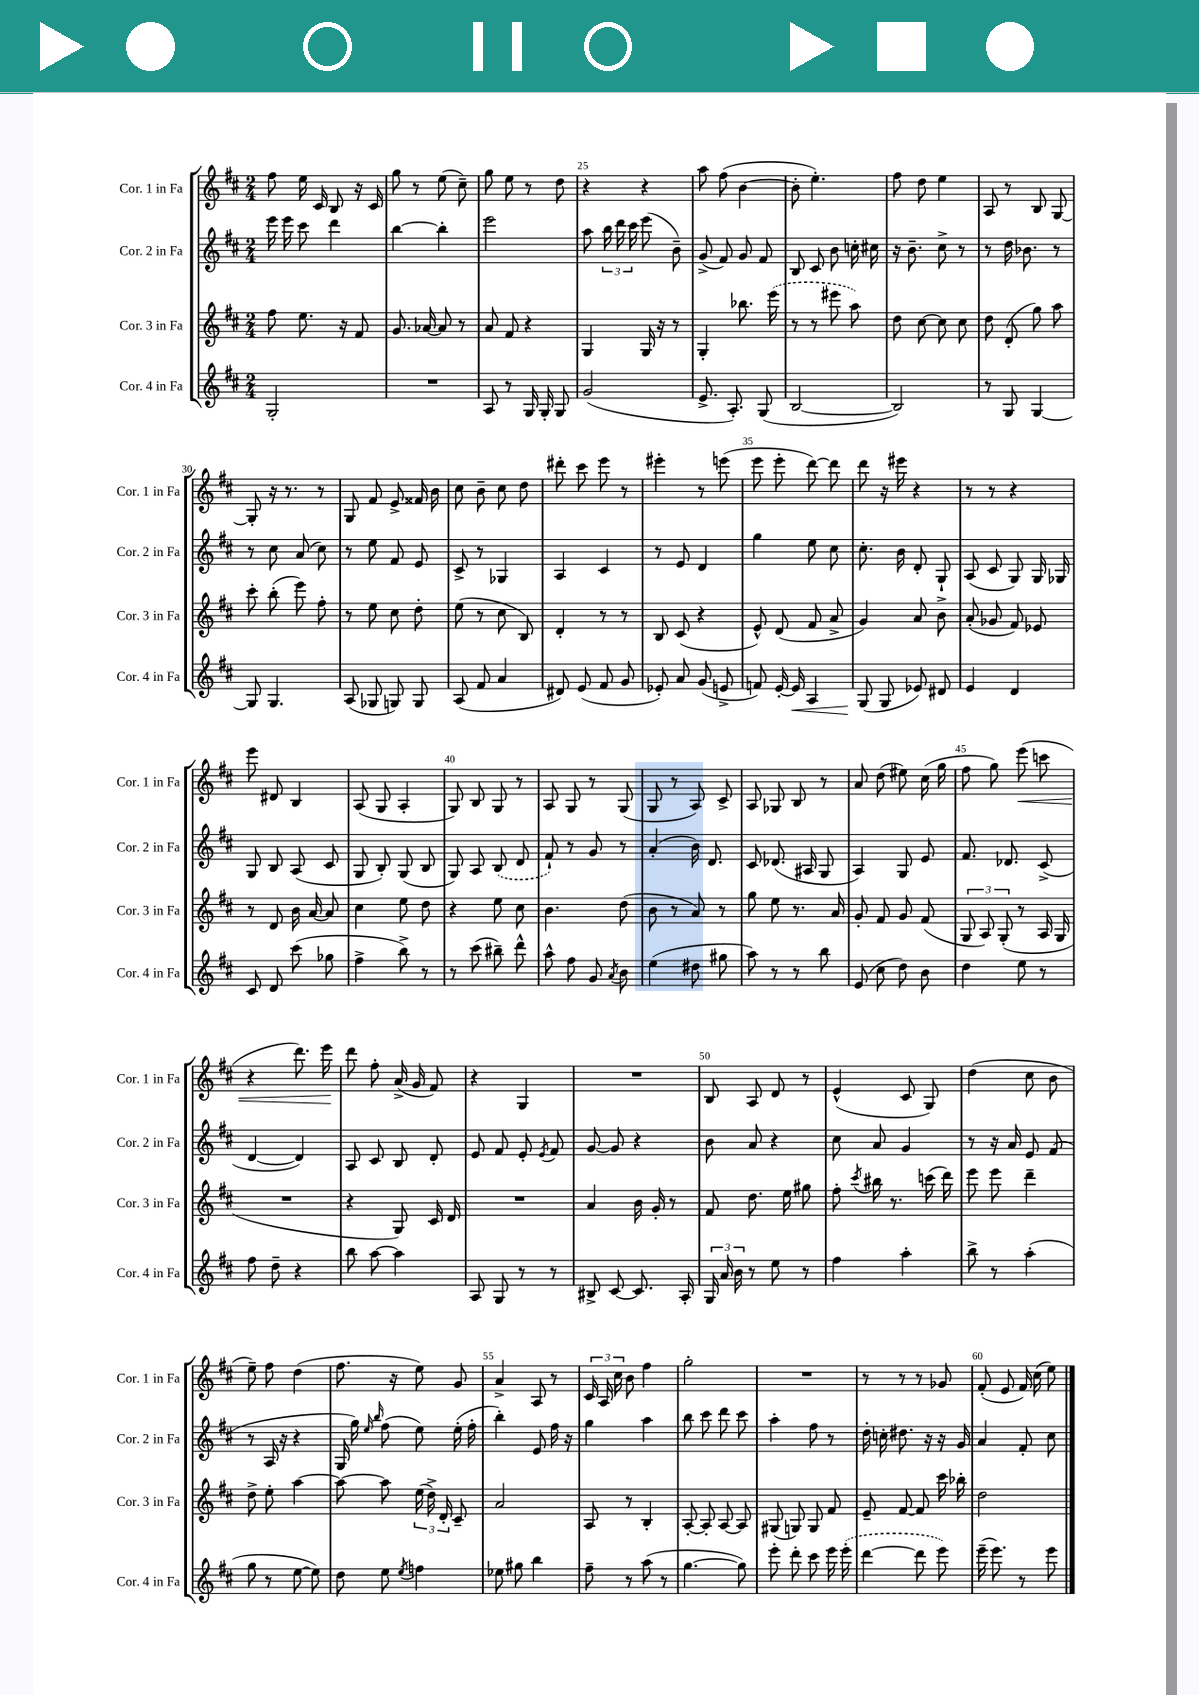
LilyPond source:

<<
\new StaffGroup <<
\new Staff = "s0" \with { instrumentName = "Cor. 1 in Fa" shortInstrumentName = "Cor. 1 in Fa" } {
    \clef treble \key d \major \numericTimeSignature \time 2/4
    \autoBeamOff fis''8 e''16 cis'16 b8 r16 cis'16 |
    g''8 r8 e''8( cis''8--) |
    g''8 e''8 r8 d''8 |
    r4 r4 |
    a''8 fis''8( b'4~ |
    b'8-. e''4.-.) |
    fis''8 d''8 e''4 |
    a8 r8 b8 g8~ |
    g8-. r16 r8. r8 |
    g8 fis'8 e'8-> fisis'16 b'16 |
    cis''8 b'8-- cis''8 d''8 |
    dis'''8-. cis'''8 e'''8 r8 |
    eis'''4-. r8 e'''8( |
    e'''8 e'''8-. d'''8~) d'''8 |
    d'''8 r16 eis'''16 r4 |
    r8 r8 r4 |
    e'''8 dis'8 b4 |
    a8( g8 a4-. |
    g8) b8 g8 r8 |
    a8 g8 r8 g8( |
    g8 r8 a8) cis'8-> |
    a8 ges8 b8 r8 |
    a'8 d''8( eis''8) cis''16( g''16 |
    fis''8 g''8) e'''8\<( c'''8 |
    r4 d'''8.) e'''16\! |
    d'''8 fis''8-. a'16->( g'16 fis'8) |
    r4 g4 |
    R2 |
    b8 a8 d'8 r8 |
    e'4-^( cis'8 g8) |
    d''4( cis''8 b'8 |
    e''8--) fis''8 d''4( |
    fis''8. r16 e''8) g'8 |
    a'4-> a8 r8 |
    \tuplet 3/2 { cis'16 a16 cis''16 } b'8 fis''4 |
    g''2-. |
    R2 |
    r8 r8 r8 ges'8 |
    fis'8-.( e'8 fis'16) cis''16( e''8) \bar "|." |
}
\new Staff = "s1" \with { instrumentName = "Cor. 2 in Fa" shortInstrumentName = "Cor. 2 in Fa" } {
    \clef treble \key d \major \numericTimeSignature \time 2/4
    \autoBeamOff e'''16 e'''16 cis'''8 d'''4 |
    b''4~ b''4-. |
    e'''2 |
    a''8 \tuplet 3/2 { b''16 d'''16 cis'''16 } e'''8( b'8--) |
    g'8->( fis'8) g'8 fis'8 |
    b8 cis'8 b'8 c''16-. cis''16 |
    r16 b'8.-- cis''8-> r8 |
    r8 d''16 bes'8. r8 |
    r8 cis''8 a'8( cis''8) |
    r8 e''8 fis'8 e'8 |
    cis'8-> r8 ges4 |
    a4 cis'4 |
    r8 e'8 d'4 |
    g''4 e''8 cis''8 |
    cis''8.-. b'16 d'8-. g8-! |
    a8( cis'8 g8) g16 ges16 |
    g8 b8 a8( cis'8 |
    g8 b8-.) g8( b8 |
    g8) a8 \once \slurDashed b8( d'8 |
    fis'8-!) r8 g'8 r8 |
    a'4-.( b'16) d'8. |
    cis'8 des'8.( ais16 g8 |
    a4) g8 e'8 |
    fis'8. des'8. cis'8->( |
    d'4~ d'4) |
    a8 cis'8 b8 d'8-. |
    e'8 fis'8 e'8-. \acciaccatura { e'8 } fis'8 |
    g'8~ g'8 r4 |
    b'8 a'8 r4 |
    cis''8 a'8 g'4 |
    r8 r16 a'16 e'8 fis'8( |
    r8 a16 r16 r4 |
    g16 g''16) \grace { e''16 b''16 } fis''8( e''8) e''16-.( fis''16-. |
    b''4-.) e'8 fis''16 r16 |
    g''4 a''4 |
    b''8 cis'''8 d'''8 cis'''8 |
    a''4-. fis''8 r8 |
    d''16-. c''16-. dis''8. r16 r16 g'16 |
    a'4 fis'8-. cis''8 \bar "|." |
}
\new Staff = "s2" \with { instrumentName = "Cor. 3 in Fa" shortInstrumentName = "Cor. 3 in Fa" } {
    \clef treble \key d \major \numericTimeSignature \time 2/4
    \autoBeamOff fis''8 e''8. r16 fis'8 |
    g'8. aes'16~ aes'8 r8 |
    a'8 fis'8 r4 |
    g4 g16 r16 r8 |
    g4-. bes''8. \once \slurDashed e'''16( |
    r8 r8 eis'''8 a''8) |
    d''8 cis''8~ cis''8 cis''8 |
    d''8 d'8-.( g''8) a''8 |
    cis'''8-. b''8-.( e'''8) fis''8-. |
    r8 e''8 cis''8 d''8-. |
    e''8( r8 cis''8 b8) |
    d'4-. r8 r8 |
    b8 cis'8( r4 |
    e'8-^) d'8( fis'8 a'8-> |
    g'4) a'8 b'8-> |
    a'8-.( ges'8 fis'8) ees'8 |
    r8 d'8 b'16 a'16~ a'8 |
    cis''4 e''8 d''8 |
    r4 e''8 cis''8 |
    b'4. d''8( |
    b'8 r8 a'8) r8 |
    g''8 e''8 r8. a'16 |
    g'8-. fis'8 g'8 fis'8( |
    \tuplet 3/2 { g8 a8) g8-.( } r8 a16 g16 |
    R2 |
    r4 g8) cis'16 d'16 |
    R2 |
    a'4 b'16 g'16-. r8 |
    fis'8 d''8. e''16 gis''8 |
    fis''8-. \acciaccatura { cis'''8 } bis''16 r8. c'''16( d'''16) |
    e'''8 e'''8 d'''4-- |
    d''8-> e''8-. a''4~ |
    a''8~ a''8 \tuplet 3/2 { e''16( d''16->) d'16-. } cis'8-- |
    a'2 |
    a8 r8 b4-. |
    a8~-. a8-. a8~ a8 |
    gis8( g8) g8 fis'8 |
    e'8-- fis'8~ fis'8 cis'''16 bes''16-. |
    d''2 \bar "|." |
}
\new Staff = "s3" \with { instrumentName = "Cor. 4 in Fa" shortInstrumentName = "Cor. 4 in Fa" } {
    \clef treble \key d \major \numericTimeSignature \time 2/4
    \autoBeamOff g2-. |
    R2 |
    a8 r8 g16 g16-. g8 |
    g'2( |
    e'8.-> a8.-.) g8( |
    b2~ |
    b2) |
    r8 g8 g4~ |
    g8 g4. |
    a8( ges8 g8) g8 |
    a8( fis'8 a'4 |
    dis'8) e'8( fis'8 g'8 |
    ees'8-.) a'8 g'8( e'8-> |
    f'8) e'16~-. e'16\< a4 |
    g8\!( g8 ees'8) dis'8 |
    e'4 d'4 |
    cis'8 d'8 cis'''8( ges''8 |
    fis''4-> b''8->) r8 |
    r8 cis'''8( bis''8--) d'''8-^ |
    a''8-^ fis''8 g'8 \acciaccatura { a'8 } b'8 |
    e''4( dis''8 gis''8 |
    a''8) r8 r8 b''8 |
    e'8( cis''8 d''8) b'8 |
    d''4 e''8 r8 |
    fis''8 d''8-- r4 |
    b''8 a''8~ a''4 |
    a8 g8 r8 r8 |
    bis8-> cis'8~ cis'8. a16-. |
    \tuplet 3/2 { g16 a'16 b'16 } r8 e''8 r8 |
    fis''4 a''4-. |
    b''8-> r8 a''4-.( |
    g''8 r8 e''8~ e''8) |
    d''8 e''8 \acciaccatura { e''8 } f''4 |
    ees''8 gis''8 b''4 |
    fis''8-- r8 a''8( r8 |
    g''4.~ g''8) |
    e'''8-. d'''8-. cis'''8 e'''16 \once \slurDashed e'''16-.( |
    d'''4~ d'''8 e'''8) |
    e'''16--( e'''8.) r8 e'''8 \bar "|." |
}
>>
>>
\layout { \context { \Score currentBarNumber = #22 \override BarNumber.break-visibility = ##(#f #t #t) barNumberVisibility = #(every-nth-bar-number-visible 5) } }
